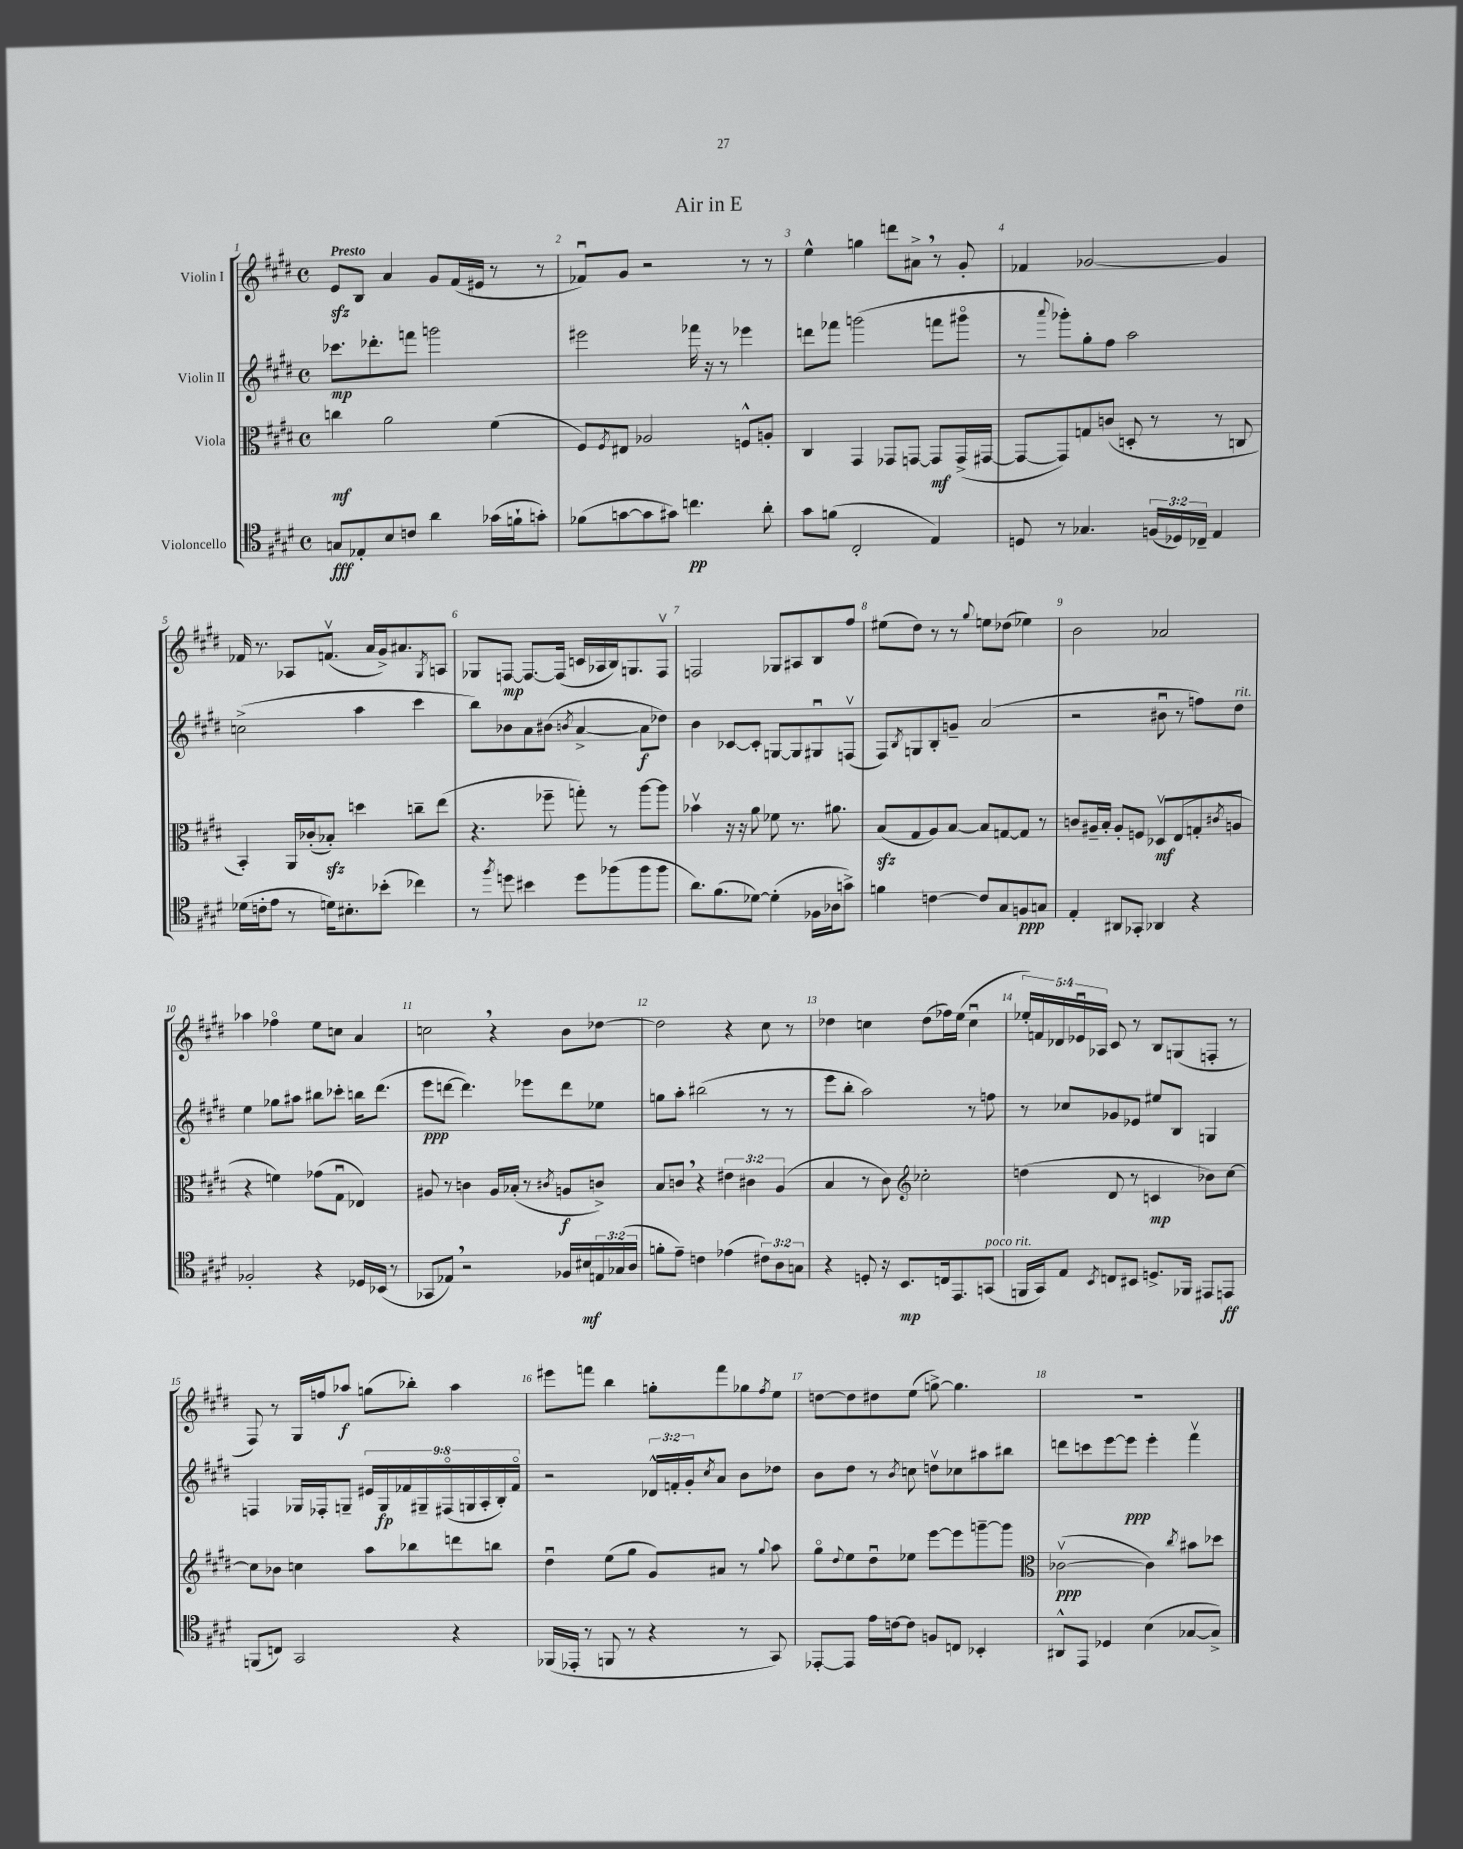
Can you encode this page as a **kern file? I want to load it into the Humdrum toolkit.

**kern	**dynam	**kern	**dynam	**kern	**dynam	**kern	**dynam
*part4	*part4	*part3	*part3	*part2	*part2	*part1	*part1
*staff4	*staff4	*staff3	*staff3	*staff2	*staff2	*staff1	*staff1
*I"Violoncello	*	*I"Viola	*	*I"Violin II	*	*I"Violin I	*
*clefC4	*	*clefC3	*	*clefG2	*	*clefG2	*
*k[f#c#g#d#]	*	*k[f#c#g#d#]	*	*k[f#c#g#d#]	*	*k[f#c#g#d#]	*
*M4/4	*	*M4/4	*	*M4/4	*	*M4/4	*
*met(c)	*	*met(c)	*	*met(c)	*	*met(c)	*
=1	=1	=1	=1	=1	=1	=1	=1
!	!	!	!	!	!	!LO:TX:a:B:t=Presto	!
8Gn/L	fff	4ccn\	mf	8.ccc-X\L	mp	8ezz/L	.
8E-X'/	.	.	.	.	.	8B/J	.
.	.	.	.	8.ddd-X'\	.	.	.
8B/	.	2a\	.	.	.	4a/	.
8cn/J	.	.	.	8fffn\J	.	.	.
4a\	.	.	.	2gggn\	.	8g#/L	.
.	.	.	.	.	.	(16f#/L	.
.	.	.	.	.	.	16e#X/JJ	.
(16g-X\LL	.	(4f#\	.	.	.	8r	.
16fn`\J	.	.	.	.	.	.	.
8gn'\J)	.	.	.	.	.	8r	.
=2	=2	=2	=2	=2	=2	=2	=2
(8f-X\L	.	8F#/L)	.	2eee#X\	.	8f-Xu/L)	.
.	.	8qF#/	.	.	.	.	.
[8gn\	.	8E#X/J	.	.	.	8g#/J	.
8g\]	.	2A-X/	.	.	.	2r	.
8g#X\J)	.	.	.	.	.	.	.
4.ccn\	pp	.	.	16fff-X\	.	.	.
.	.	.	.	16r	.	.	.
.	.	.	.	8r	.	.	.
.	.	8Fn^^/L	.	4eee-X\	.	8r	.
8a'\	.	8An'/J	.	.	.	8r	.
=3	=3	=3	=3	=3	=3	=3	=3
8g#\L	.	4C#/	.	8dddn\L	.	4ee^^\	.
(8fn\J	.	.	.	8fff-X\J	.	.	.
2C#'/	.	4GG#/	.	(2gggn\	.	4ggn\	.
.	.	8GG-X/L	.	.	.	8dddn\L	.
.	.	[8GGn/J	.	.	.	8a#X^,\J	.
4E/)	.	8GG/L]	mf	8fffn\L	.	8r	.
.	.	(16GG^/L	.	8ggg#X\J	.	8g#'/	.
.	.	[16GG#X/JJ	.	.	.	.	.
=4	=4	=4	=4	=4	=4	=4	=4
8Dn/	.	8GG#/L_	.	8r	.	4f-X/	.
.	.	.	.	8qqaaa/	.	.	.
8r	.	8GG#/])	.	8ggg-X'\L)	.	.	.
4.G-X/	.	8Gn/	.	8gg#'\	.	[2g-X/	.
.	.	(8cn/J	.	8ff#\J	.	.	.
.	.	8Dn'/	.	2aa\	.	.	.
(24Fn/LL	.	8r	.	.	.	.	.
24D-X/)	.	.	.	.	.	.	.
24C-X~/JJ	.	.	.	.	.	.	.
4E/	.	8r	.	.	.	4g-/]	.
.	.	8Cn/	.	.	.	.	.
!!LO:LB:g=z
=5	=5	=5	=5	=5	=5	=5	=5
(16d-X\LL	.	4BB'/)	.	(2ccn^\	.	16f-X/	.
16cn'\J	.	.	.	.	.	8.r	.
8e\J	.	.	.	.	.	.	.
8r	.	16AA/LL	.	.	.	8A-X/L	.
.	.	(16c-X'/J	.	.	.	.	.
16dn\KL)	.	8B-Xzz'/J)	.	.	.	(8.fnv/J	.
8.B#X'\	.	.	.	.	.	.	.
.	.	4ddn\	.	4aa\	.	.	.
.	.	.	.	.	.	16a/LL	.
(8b-X'\J	.	.	.	.	.	16g#^/J)	.
.	.	.	.	.	.	8.a#X/	.
4cc-X\)	.	8ccn~\L	.	4ccc#\	.	.	.
.	.	.	.	.	.	8qG#/	.
.	.	(8ee\J	.	.	.	8An/J	.
=6	=6	=6	=6	=6	=6	=6	=6
8r	.	4.r	.	8bb\L)	.	8G-X/L	.
8qff#/	.	.	.	.	.	.	.
8ddn\	.	.	.	8b-X\	.	[8Fn/J	mp
4b#X\	.	.	.	8a\	.	8.F/L_	.
.	.	8ff-X~\	.	(8b#X\J	.	.	.
.	.	.	.	.	.	(16F/Jk]	.
.	.	.	.	8qbn/	.	.	.
8dd\L	.	8ggn'\)	.	[4a^/	.	16cn/LL	.
.	.	.	.	.	.	16A-X/	.
(8ff-X\	.	8r	.	.	.	16B/J)	.
.	.	.	.	.	.	8.Gn/	.
8ff-\	.	[8aa\L	.	8a\L]	f	.	.
8ff-\J	.	8aa\J]	.	8dd-X\J)	.	8Fv/J	.
=7	=7	=7	=7	=7	=7	=7	=7
8.a\L)	.	4b-Xv\	.	4b\	.	2Fn/	.
(8.f#\	.	.	.	.	.	.	.
.	.	16r	.	[8c-X/L	.	.	.
.	.	16r	.	.	.	.	.
[8d-X\J)	.	8a\	.	8c-'/J]	.	.	.
(4d-'\]	.	8f-X\	.	[8Gn/L	.	8G-X/L	.
.	.	8.r	.	8G/]	.	8A#X/	.
16F-X\LL	.	.	.	8G#Xu/	.	8B/	.
16A-X\J	.	8.a#X\	.	.	.	.	.
8gn^\J)	.	.	.	(8Fnv/J	.	8ff#/J	.
=8	=8	=8	=8	=8	=8	=8	=8
4fn\	.	(8Bzz/L	.	8F#/L)	.	(8ee#X\L	.
.	.	.	.	8qB/	.	.	.
.	.	8G#/	.	8Gn/	.	8dd#\J)	.
[4cn\	.	8A/)	.	8B'/	.	8r	.
.	.	[8B/J	.	8gn~/J	.	8r	.
.	.	.	.	.	.	8qqgg#/	.
8c/L]	.	8B/L]	.	(2a/	.	8een\L	.
8G#/	.	[8Gn/	.	.	.	(8dd-X\J	.
8Fn/	ppp	8G/J]	.	.	.	4ee-X\)	.
8Gn/J	.	8r	.	.	.	.	.
=9	=9	=9	=9	=9	=9	=9	=9
4E'/	.	8cn/L	.	2r	.	2b\	.
.	.	16A#X~/L	.	.	.	.	.
.	.	16B'/JJ	.	.	.	.	.
8AA#X/L	.	8A#'/L	.	.	.	.	.
8GG-X'/J	.	8Fn/J	.	.	.	.	.
4AA-X/	.	8D-Xv/L	mf	8b#Xu\	.	2a-X/	.
.	.	(8E/	.	8r	.	.	.
4r	.	8Gn'/	.	8ffn\L)	.	.	.
.	.	8qc#X/	.	.	.	.	.
!	!	!	!	!LO:TX:a:i:t=rit.	!	!	!
.	.	8An/J	.	8dd#\J	.	.	.
!!LO:LB:g=z
=10	=10	=10	=10	=10	=10	=10	=10
2F-X'/	.	4r	.	4ee\	.	4aa-X\	.
.	.	4fn\)	.	8gg-X\L	.	4ff-X\	.
.	.	.	.	8aa#X\J	.	.	.
4r	.	(8g-X\L	.	8bb#X\L	.	8ee\L	.
.	.	8G#u\J	.	8ccc-X'\J	.	8ccn\J	.
16D-X/LL	.	4E-X/)	.	16bbn\KL	.	4a/	.
(16BB-X/JJ	.	.	.	(8.ddd#\J	.	.	.
8r	.	.	.	.	.	.	.
=11	=11	=11	=11	=11	=11	=11	=11
8GG-X/L	.	8A#X/	.	8eee\L	ppp	2ccn,\	.
8E-X,/J)	.	8r	.	[8dddn\J	.	.	.
2r	.	4cn\	.	4.ddd\])	.	.	.
.	.	16A#/LL	.	.	.	4r	.
.	.	(16B-X'/JJ	.	.	.	.	.
.	.	8r	.	8eee-X\L	.	.	.
.	.	8qc#X/	.	.	.	.	.
16F-X/LL	.	8An/L	f	8ddd\	.	8b\L	.
16B#X/	mf	.	.	.	.	.	.
24En/	.	8cn^/J)	.	8ee-X\J	.	[8dd-X\J	.
(24G-X/	.	.	.	.	.	.	.
24A/JJ	.	.	.	.	.	.	.
=12	=12	=12	=12	=12	=12	=12	=12
8fn'\L	.	8B/L	.	8ggn\L	.	2dd-\]	.
8e~\J)	.	8cn,/J	.	8aa'\J	.	.	.
4cn\	.	4r	.	(2bb#X\	.	.	.
(4e-X\	.	6e#X\	.	.	.	4r	.
.	.	6c#X\	.	.	.	.	.
12c#X\L)	.	.	.	8r	.	8cc#\	.
12A\	.	(6A/	.	.	.	.	.
.	.	.	.	8r	.	8r	.
12Gn\J	.	.	.	.	.	.	.
=13	=13	=13	=13	=13	=13	=13	=13
4r	.	4B/	.	8eee\L	.	4dd-X\	.
.	.	.	.	8bb'\J	.	.	.
8Dn'/	.	8r	.	2aa\)	.	4ccn\	.
16r	.	8c#\)	.	.	.	.	.
8.BB/L	mp	.	.	.	.	.	.
*	*	*clefG2	*	*	*	*	*
.	.	2cc-X'\	.	.	.	(8dd-\L	.
16Cn/k	.	.	.	.	.	16ff-X\L)	.
8.EE/	.	.	.	.	.	(16ee\JJ	.
.	.	.	.	8r	.	4ccu\	.
!LO:TX:a:i:t=poco rit.	!	!	!	!	!	!	!
(8GGn/J	.	.	.	8ffn\	.	.	.
=14	=14	=14	=14	=14	=14	=14	=14
16FFn/LL	.	(4ddn\	.	8r	.	20ee-X'/LL)	.
.	.	.	.	.	.	20fn/	.
16GG#/J)	.	.	.	.	.	.	.
.	.	.	.	.	.	20d-X/	.
8E/J	.	.	.	8cc-X/L	.	.	.
.	.	.	.	.	.	20e-Xu/	.
.	.	.	.	.	.	20A-X/JJ	.
8qBB/	.	.	.	.	.	.	.
8Cn/L	.	8d#/	.	8g-X/	.	8c#/	.
8BB#X/J	.	8r	.	8e-X/J	.	8r	.
8.Dn^/L	.	4cn/	mp	8ee#X/L	.	8B/L	.
.	.	.	.	8B/J	.	(8Gn/	.
16FF-X/Jk	.	.	.	.	.	.	.
8EE#X/L	.	8b-X\L)	.	4Gn/	.	8Fn'/J	.
8EEn/J	ff	[8cc#\J	.	.	.	8r	.
!!LO:LB:g=z
=15	=15	=15	=15	=15	=15	=15	=15
(8FFn/L	.	8cc#\L]	.	4Fn/	.	8F#/)	.
8Cn/J)	.	8b-X\J	.	.	.	8r	.
2GG#/	.	4ccn\	.	16G-X/LL	.	16G#/LL	.
.	.	.	.	16F-X'/J	.	16ffn/J	.
.	.	.	.	8Gn~/J	.	8aa-X/J	f
.	.	8aa\L	.	18e#X/LL	.	(8ggn\L	.
.	.	.	.	18G/	fp	.	.
.	.	.	.	18f-X/	.	.	.
.	.	8bb-X\	.	.	.	8bb-X'\J)	.
.	.	.	.	18G#X~/	.	.	.
.	.	.	.	(18F#X/	.	.	.
4r	.	8dddn\	.	.	.	4aa-\	.
.	.	.	.	18Gn/	.	.	.
.	.	.	.	18A'/	.	.	.
.	.	8bbn\J	.	.	.	.	.
.	.	.	.	18B'/)	.	.	.
.	.	.	.	18f-/JJ	.	.	.
=16	=16	=16	=16	=16	=16	=16	=16
(16FF-X/LL	.	4dd#u\	.	2r	.	8eee#X\L	.
16EE-X'/JJ	.	.	.	.	.	.	.
8r	.	.	.	.	.	8fffn\J	.
8FFn/	.	(8ee\L	.	.	.	4bb\	.
8r	.	8gg#\J	.	.	.	.	.
4r	.	8g#/L)	.	24d-X^^/LL	.	8ggn'\L	.
.	.	.	.	24fn'/	.	.	.
.	.	.	.	24g#'/J	.	.	.
.	.	.	.	8qcc#/	.	.	.
.	.	8a#X/J	.	8a/J	.	8fff\	.
8r	.	8r	.	8b\L	.	8gg-X\	.
.	.	8qqgg#/	.	.	.	8qff#/	.
8GG#/)	.	8aa\	.	8dd-X\J	.	8ee\J	.
=17	=17	=17	=17	=17	=17	=17	=17
[8EE-X'/L	.	8gg#\L	.	8b\L	.	[8ddn\L	.
.	.	8qqdd#/	.	.	.	.	.
8EE-/J]	.	8ee\	.	8dd#\J	.	8dd\]	.
16e\LL	.	8dd#u\	.	8r	.	8dd#X\	.
[16cn\J	.	.	.	.	.	.	.
.	.	.	.	8qb/	.	.	.
8c\J]	.	8ee-X\J	.	8ccn\	.	(8ee\J	.
8Fn/L	.	[8eee\L	.	8ddnv\L	.	[8ggn^\)	.
8Cn/J	.	8eee\]	.	8cc-X\	.	4.gg\]	.
4BB-X'/	.	[8gggn~\	.	8aa#X\	.	.	.
.	.	8ggg\J]	.	8bb#X\J	.	.	.
=18	=18	=18	=18	=18	=18	=18	=18
*	*	*clefC3	*	*	*	*	*
8AA#X^^/L	.	([2c-Xv\	ppp	8dddn\L	.	1r	.
8EE/J	.	.	.	8cccn\	.	.	.
4D-X/	.	.	.	[8eee\	.	.	.
.	.	.	.	8eee\J]	ppp	.	.
(4B\	.	4c-\])	.	4eee'\	.	.	.
.	.	8qcc#/	.	.	.	.	.
[8G-X/L	.	8b#X\L	.	4fff#v\	.	.	.
8G-^/J])	.	8dd-X\J	.	.	.	.	.
==	==	==	==	==	==	==	==
*-	*-	*-	*-	*-	*-	*-	*-
